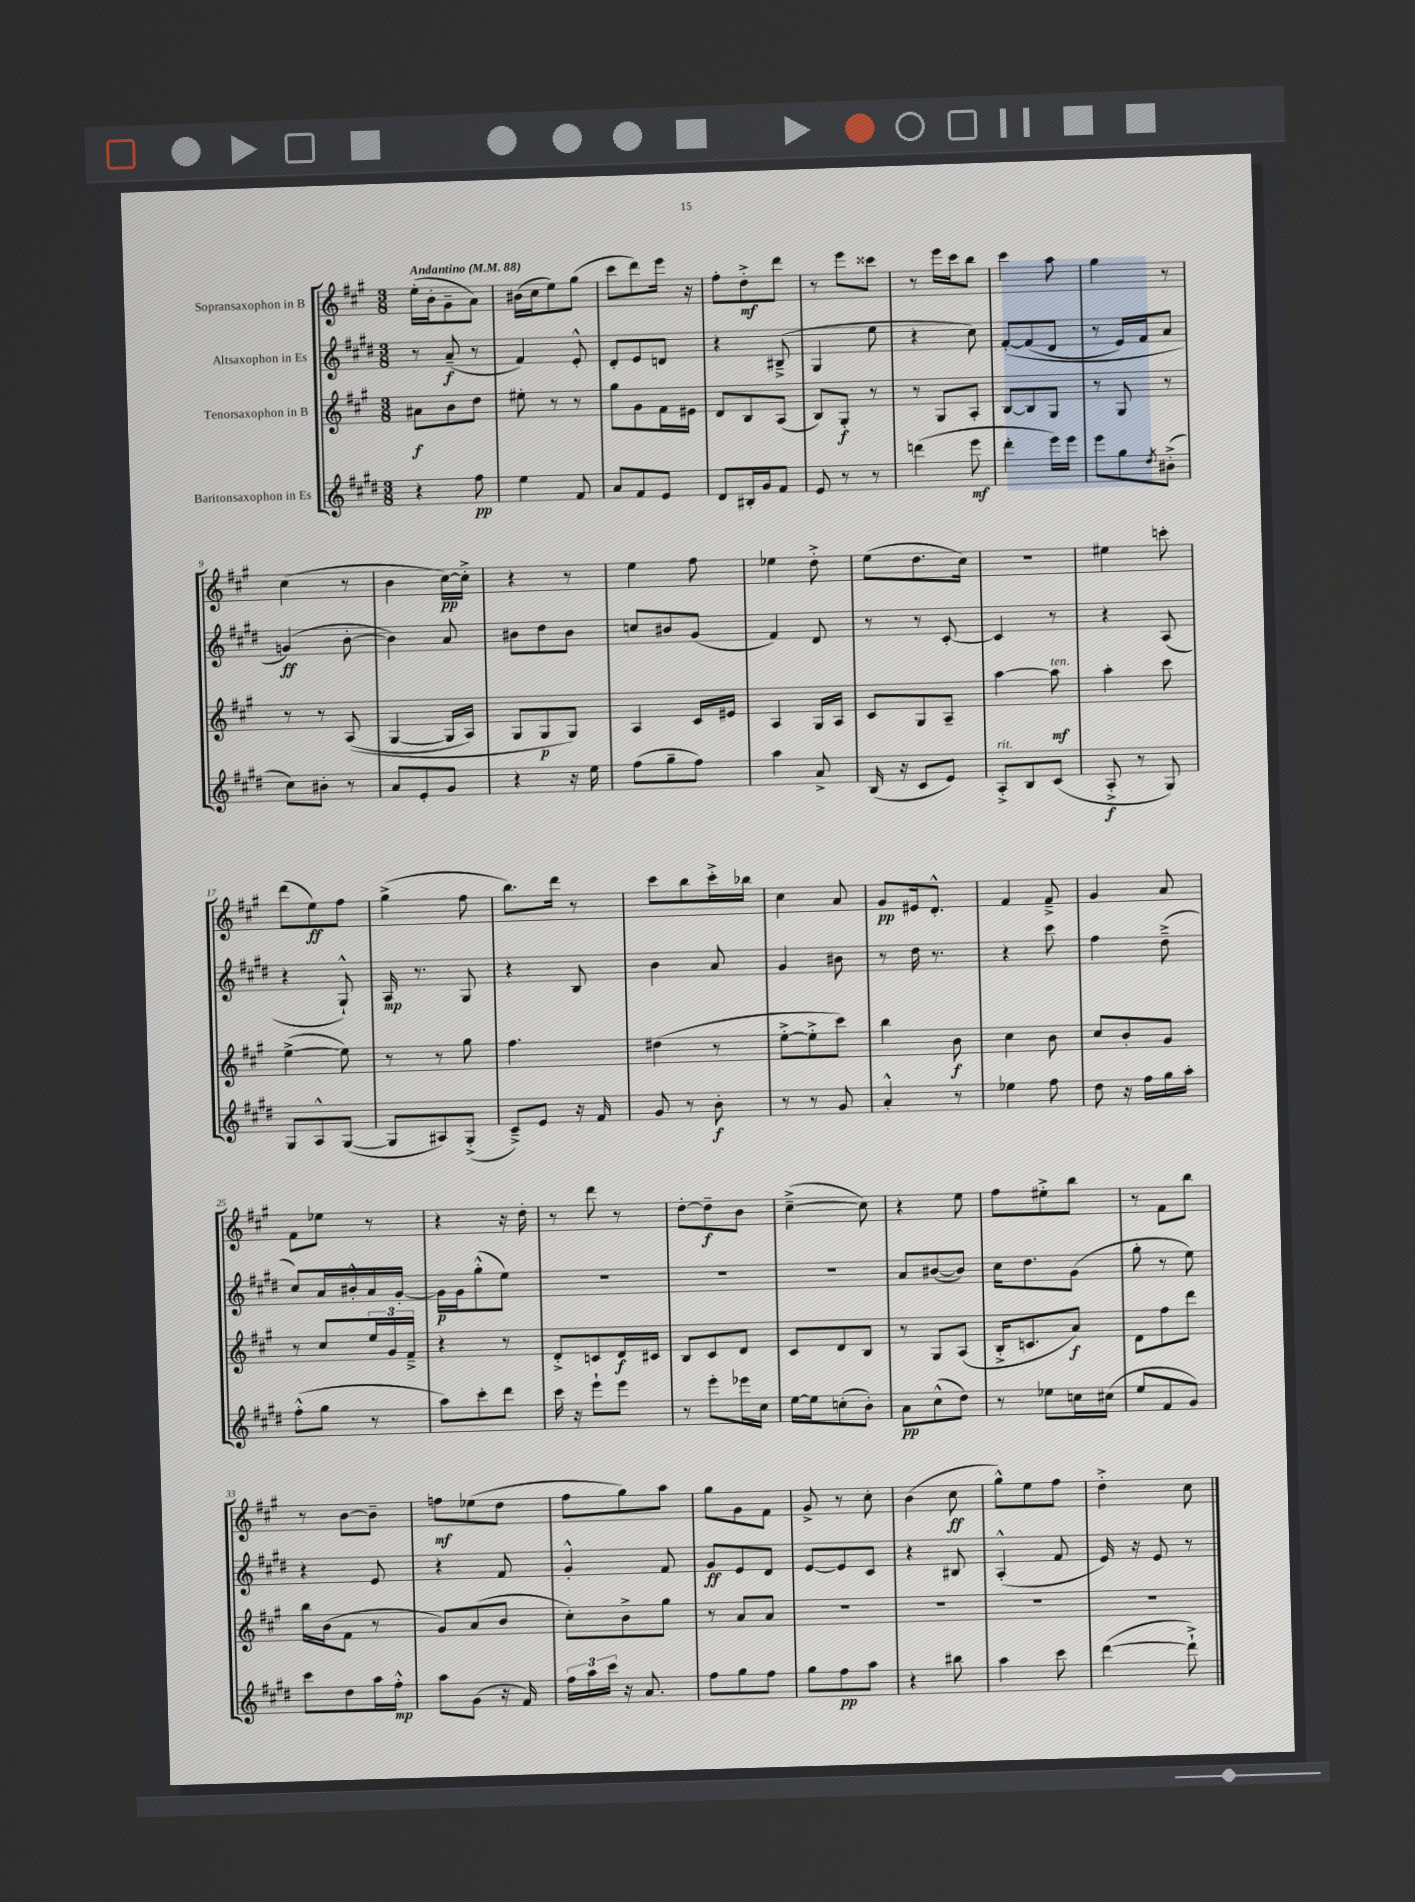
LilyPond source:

<<
\new StaffGroup <<
\new Staff = "s0" \with { instrumentName = "Sopransaxophon in B" } {
    \clef treble \key a \major \numericTimeSignature \time 3/8 \tempo "Andantino" 4 = 88
    e''16-.( b'16-. gis'8-- a'8) |
    bis'16( cis''16 e''8) gis''8( |
    cis'''8 d'''8) e'''16 r16 |
    fis''8-. d''8-.->\mf d'''8 |
    r8 e'''8 cisis'''8 |
    r8 e'''16 cis'''16 b''8 |
    cis'''4 a''8 |
    gis''4 r8 |
    cis''4( r8 |
    b'4 cis''16~\pp) cis''16-.-> |
    r4 r8 |
    e''4 fis''8 |
    ees''4 d''8-.-> |
    e''8( d''8. cis''16) |
    R4. |
    eis''4 c'''8-. |
    d'''8( e''8\ff) fis''8 |
    gis''4->( fis''8 |
    b''8.) d'''16 r8 |
    cis'''8 b''8 cis'''16-.-> bes''16 |
    cis''4 a'8 |
    gis'8\pp eis'16 d'8.-.-^ |
    fis'4 fis'8---> |
    gis'4 a'8 |
    fis'8 ees''8 r8 |
    r4 r16 d''16-. |
    r8 d'''8 r8 |
    d''8~-. d''8--\f b'8 |
    cis''4~--->( cis''8) |
    r4 e''8 |
    fis''8 eis''8-.-> b''8 |
    r8 fis'8 b''8 |
    r8 b'8~ b'8-- |
    f''8\mf ees''8( d''8 |
    fis''8 gis''8) a''8 |
    gis''8 gis'8 fis'8 |
    gis'8-> r8 cis''8-. |
    b'4( cis''8\ff |
    gis''8-^) e''8 fis''8 |
    d''4-.-> cis''8 \bar "|." |
}
\new Staff = "s1" \with { instrumentName = "Altsaxophon in Es" } {
    \clef treble \key e \major \numericTimeSignature \time 3/8
    r8 a'8--\f( r8 |
    fis'4) e'8-.-^ |
    dis'8-. e'8 d'8 |
    r4 bis8--->( |
    gis4 e''8 |
    r4 cis''8) |
    fis'8~-.\( fis'8( dis'8 |
    r8 e'16) fis'16 a'8 |
    g'4\ff(\) b'8~-. |
    b'4) a'8 |
    bis'8 dis''8 bis'8 |
    c''8 bis'8 gis'8( |
    fis'4) dis'8 |
    r8 r8 cis'8~-. |
    cis'4 r8 |
    r4 a8( |
    r4 gis8-!-^) |
    a16\mp r8. gis8 |
    r4 b8 |
    b'4 a'8 |
    gis'4 bis'8 |
    r8 dis''16 r8. |
    r4 cis'''8 |
    fis''4 dis''8--->( |
    cis''8) a'16 bis'16-.-^ a'16 gis'16~-. |
    gis'16\p gis'16 gis''8-.-^( e''8) |
    R4. |
    R4. |
    R4. |
    a'8 bis'8~( bis'8) |
    cis''16 dis''8. gis'8( |
    gis''8-. r8 e''8) |
    r4 e'8 |
    r4 fis'8 |
    gis'4-.-^ fis'8 |
    gis'8\ff e'8 dis'8 |
    e'8~ e'8 cis'8 |
    r4 bis8 |
    a4-.-^( fis'8 |
    e'16) r16 e'8 r8 \bar "|." |
}
\new Staff = "s2" \with { instrumentName = "Tenorsaxophon in B" } {
    \clef treble \key a \major \numericTimeSignature \time 3/8
    ais'8\f b'8 d''8 |
    eis''8-. r8 r8 |
    gis''8 gis'8 fis'16 eis'16 |
    d'8 b8 a8( |
    b8) gis8-.\f r8 |
    r8 gis8 a8-. |
    b8~ b8 gis8 |
    r8 gis8 r8 |
    r8 r8 a8(\( |
    gis4~ gis16 a16) |
    gis8 gis8\p gis8\) |
    a4 cis'16 eis'16 |
    a4 gis16 a16 |
    cis'8 gis8 a8-- |
    a''4~ a''8\mf^\markup { \italic "ten." } |
    a''4-. cis'''8 |
    e''4~->( e''8) |
    r8 r8 gis''8 |
    fis''4. |
    dis''4( r8 |
    e''8~-.-> e''8-.-> cis'''8) |
    b''4 b'8\f |
    cis''4 b'8 |
    cis''8 b'8-. gis'8 |
    r8 cis''8 \tuplet 3/2 { e''16 gis'16 fis'16---> } |
    r4 r8 |
    d'8-.-> c'8 d'16\f cis'16 |
    b8 cis'8 d'8 |
    cis'8 d'8 b8 |
    r8 gis8 a8( |
    b16-.-> c'8. a'8\f) |
    d'8 fis''8 d'''8 |
    b''16 b'16( fis'8 r8 |
    gis'8) a'8( b'8 |
    cis''8-.) b'8-> gis''8 |
    r8 a'8 a'8 |
    R4. |
    R4. |
    R4. |
    R4. \bar "|." |
}
\new Staff = "s3" \with { instrumentName = "Baritonsaxophon in Es" } {
    \clef treble \key e \major \numericTimeSignature \time 3/8
    r4 fis''8\pp |
    e''4 fis'8 |
    a'8 fis'8 e'8 |
    dis'8 bis16-. gis'16 fis'8 |
    e'8 r8 r8 |
    d'''4( e'''8\mf |
    dis'''4-. e'''16) e'''16 |
    e'''8 gis''8 \acciaccatura { dis''8 } bis'8-.->( |
    cis''8) bis'8-. r8 |
    a'8 e'8-. gis'8 |
    r4 r16 e''16 |
    fis''8( gis''8-- fis''8) |
    a''4 a'8-> |
    b16( r16 cis'8 e'8) |
    a8-.->^\markup { \italic "rit." } b8 cis'8( |
    a8-.->\f r8 gis8) |
    gis8 a8-^ gis8~( |
    gis8 ais8) gis8-.->( |
    cis'8--->) e'8 r16 fis'16 |
    gis'8 r8 b'8-.\f |
    r8 r8 gis'8 |
    a'4-.-^ r8 |
    ees''4 fis''8 |
    dis''8 r16 fis''16 gis''16 a''16-. |
    fis''8-.-^( gis''8 r8 |
    a''8) cis'''8-. dis'''8 |
    cis'''16 r16 e'''8-! e'''8 |
    r8 e'''8-. ees'''16 cis''16 |
    e''16~ e''16 c''8-.( b'8-.) |
    a'8\pp cis''8-^( dis''8) |
    r8 ees''8 c''16 cis''16( |
    e''8 fis'8 gis'8) |
    cis'''8 dis''8 a''16 fis''16-.-^\mp |
    a''8 gis'8( r16 fis'16) |
    \tuplet 3/2 { fis''16 a''16 cis'''16 } r16 a'8. |
    fis''8 gis''8 fis''8 |
    gis''8 fis''8\pp a''8 |
    r4 bis''8 |
    a''4 cis'''8 |
    dis'''4~( dis'''8-!->) \bar "|." |
}
>>
>>
